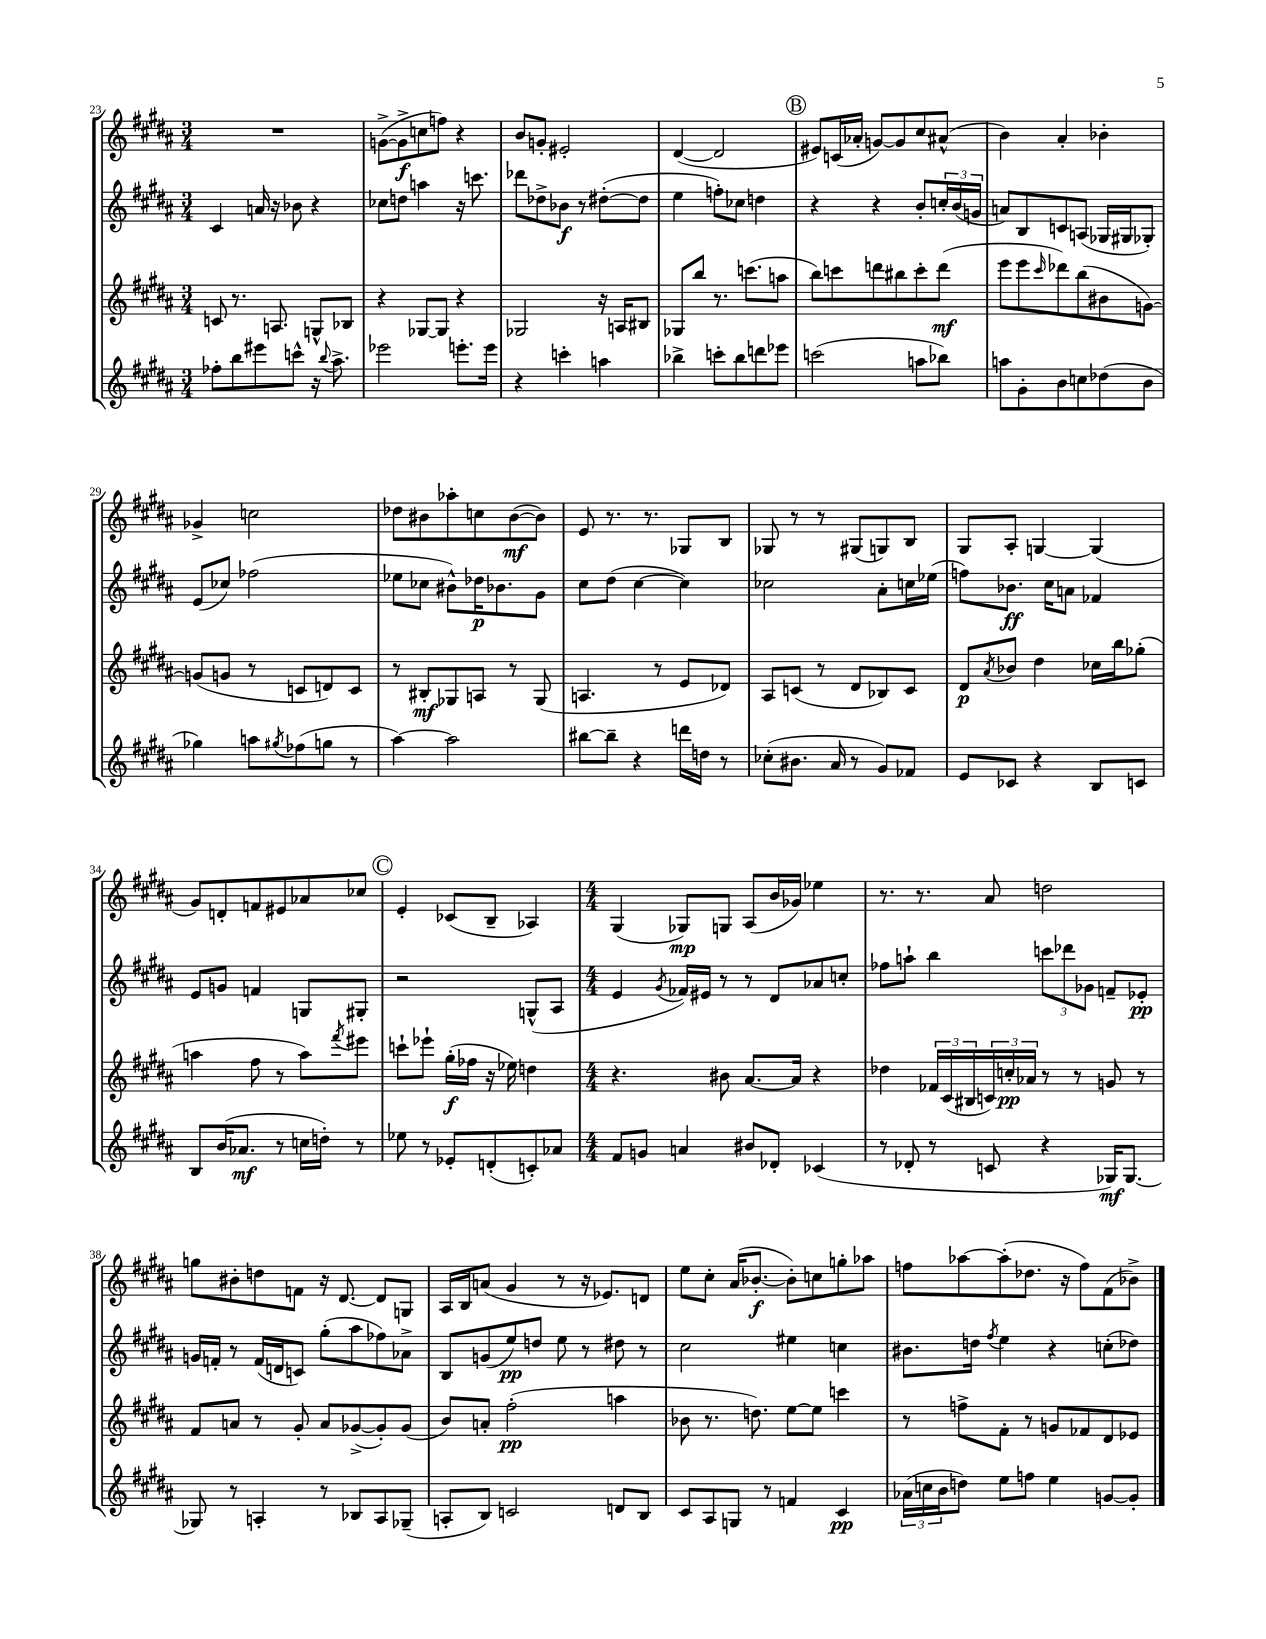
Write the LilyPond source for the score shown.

<<
\new StaffGroup <<
\new Staff = "s0" {
    \clef treble \key b \major \numericTimeSignature \time 3/4
    R2. |
    g'8~->( g'8->\f c''8 f''8) r4 |
    b'8 g'8-. eis'2-. |
    dis'4~( dis'2 |
    \mark \markup { \circle "B" } eis'8) c'16( aes'16-. g'8~) g'8 cis''8 ais'8-^( |
    b'4) ais'4-. bes'4-. |
    ges'4-> c''2 |
    des''8 bis'8 aes''8-. c''8 bis'8~\mf( bis'8) |
    e'8 r8. r8. ges8 b8 |
    ges8 r8 r8 gis8( g8) b8 |
    gis8 ais8-. g4~ g4( |
    gis'8) d'8-. f'8 eis'8 aes'8 ces''8 |
    \mark \markup { \circle "C" } e'4-. ces'8( b8-- aes4) |
    \numericTimeSignature \time 4/4 gis4( ges8\mp) g8 ais8( b'16 ges'16) ees''4 |
    r8. r8. ais'8 d''2 |
    g''8 bis'8-. d''8 f'8 r16 dis'8.~ dis'8 g8 |
    ais16 b16 a'8( gis'4 r8 r16 ees'8.) d'8 |
    e''8 cis''8-. ais'16( bes'8.~-.\f bes'8-.) c''8 g''8-. aes''8 |
    f''8 aes''8~ aes''8-.( des''8. r16 f''8) fis'8( bes'8->) \bar "|." |
}
\new Staff = "s1" {
    \clef treble \key b \major \numericTimeSignature \time 3/4
    cis'4 a'16 r16 bes'8 r4 |
    ces''8 d''8 a''4 r16 c'''8. |
    des'''8 des''8-> bes'8\f r8 dis''8~-.( dis''8 |
    e''4 f''8-.) ces''8 d''4 |
    \mark \markup { \circle "B" } r4 r4 b'8-. \tuplet 3/2 { c''16-. b'16( g'16 } |
    a'8) b8 c'8 a8( ges16 gis16 ges8-.) |
    e'8( ces''8) fes''2( |
    ees''8 ces''8 bis'8-^) des''16\p bes'8. gis'8 |
    cis''8 dis''8( cis''4~ cis''4) |
    ces''2 ais'8-. c''16 ees''16( |
    f''8) bes'8.\ff cis''16 a'8 fes'4 |
    e'8 g'8 f'4 g8 gis8-. |
    \mark \markup { \circle "C" } r2 g8-^( ais8 |
    \numericTimeSignature \time 4/4 e'4 \acciaccatura { gis'8 } fes'16) eis'16 r8 r8 dis'8 aes'8 c''8-. |
    fes''8 a''8-! b''4 \tuplet 3/2 { c'''8 des'''8 ges'8 } f'8-- ees'8-.\pp |
    g'16 f'16-. r8 f'16( d'16 c'8) gis''8-.( ais''8 fes''8) aes'8-> |
    b8 g'8( e''8\pp) d''8 e''8 r8 dis''8 r8 |
    cis''2 eis''4 c''4 |
    bis'8. d''16 \acciaccatura { fis''8 } e''4 r4 c''8-.( des''8) \bar "|." |
}
\new Staff = "s2" {
    \clef treble \key b \major \numericTimeSignature \time 3/4
    c'8 r8. a8. g8-^ bes8 |
    r4 ges8~ ges8 r4 |
    ges2 r16 a16 bis8 |
    ges8 b''8 r8. c'''8.( a''8 |
    \mark \markup { \circle "B" } b''8) c'''8 d'''8 bis''8 c'''8-. d'''8\mf( |
    e'''8 e'''8 \grace { cis'''16 } des'''8) b''8( bis'8 g'8~) |
    g'8( g'8 r8 c'8 d'8) c'8 |
    r8 bis8-.\mf ges8 a8 r8 ges8( |
    a4. r8 e'8 des'8) |
    ais8 c'8( r8 dis'8 bes8) c'8 |
    dis'8\p \acciaccatura { ais'8 } bes'8 dis''4 ces''16 b''16 ges''8-.( |
    a''4 fis''8 r8 a''8) \acciaccatura { fis'''8 } eis'''8 |
    \mark \markup { \circle "C" } c'''8-! ees'''8-! gis''16-.\f( fes''16 r16 ees''16) d''4 |
    \numericTimeSignature \time 4/4 r4. bis'8 ais'8.~ ais'16 r4 |
    des''4 \tuplet 3/2 { fes'16 cis'16( bis16 } \tuplet 3/2 { c'16) c''16-.\pp aes'16 } r8 r8 g'8 r8 |
    fis'8 a'8 r8 gis'8-. a'8 ges'8~->( ges'8-.) ges'8( |
    b'8) a'8-. fis''2-.\pp( a''4 |
    bes'8 r8. d''8.) e''8~ e''8 c'''4 |
    r8 f''8-> fis'8-. r8 g'8 fes'8 dis'8 ees'8 \bar "|." |
}
\new Staff = "s3" {
    \clef treble \key b \major \numericTimeSignature \time 3/4
    fes''8-. b''8 eis'''8 c'''8-^ r16 \appoggiatura { b''8 } ais''8.-> |
    ees'''2 e'''8.-. e'''16 |
    r4 c'''4-. a''4 |
    bes''4-> c'''8-. bes''8 d'''8 ees'''8 |
    \mark \markup { \circle "B" } c'''2( a''8 bes''8) |
    a''8 gis'8-. b'8 c''8 des''8( b'8 |
    ges''4) a''8 \acciaccatura { gis''8 } fes''8( g''8 r8 |
    ais''4~) ais''2 |
    bis''8~ bis''8-- r4 d'''16 d''16 r8 |
    ces''8-.( bis'8. ais'16 r8 gis'8) fes'8 |
    e'8 ces'8 r4 b8 c'8 |
    b8 b'16( aes'8.\mf r8 c''16 d''16-.) r8 |
    \mark \markup { \circle "C" } ees''8 r8 ees'8-. d'8-.( c'8-.) aes'8 |
    \numericTimeSignature \time 4/4 fis'8 g'8 a'4 bis'8 des'8-. ces'4( |
    r8 des'8-. r8 c'8 r4 ges16\mf) ges8.~ |
    ges8 r8 a4-. r8 bes8 a8 ges8--( |
    a8-. b8) c'2 d'8 b8 |
    cis'8 ais8 g8 r8 f'4 cis'4\pp |
    \tuplet 3/2 { aes'16( c''16 b'16 } d''8) e''8 f''8 e''4 g'8~ g'8-. \bar "|." |
}
>>
>>
\layout { \context { \Score currentBarNumber = #23 } }
